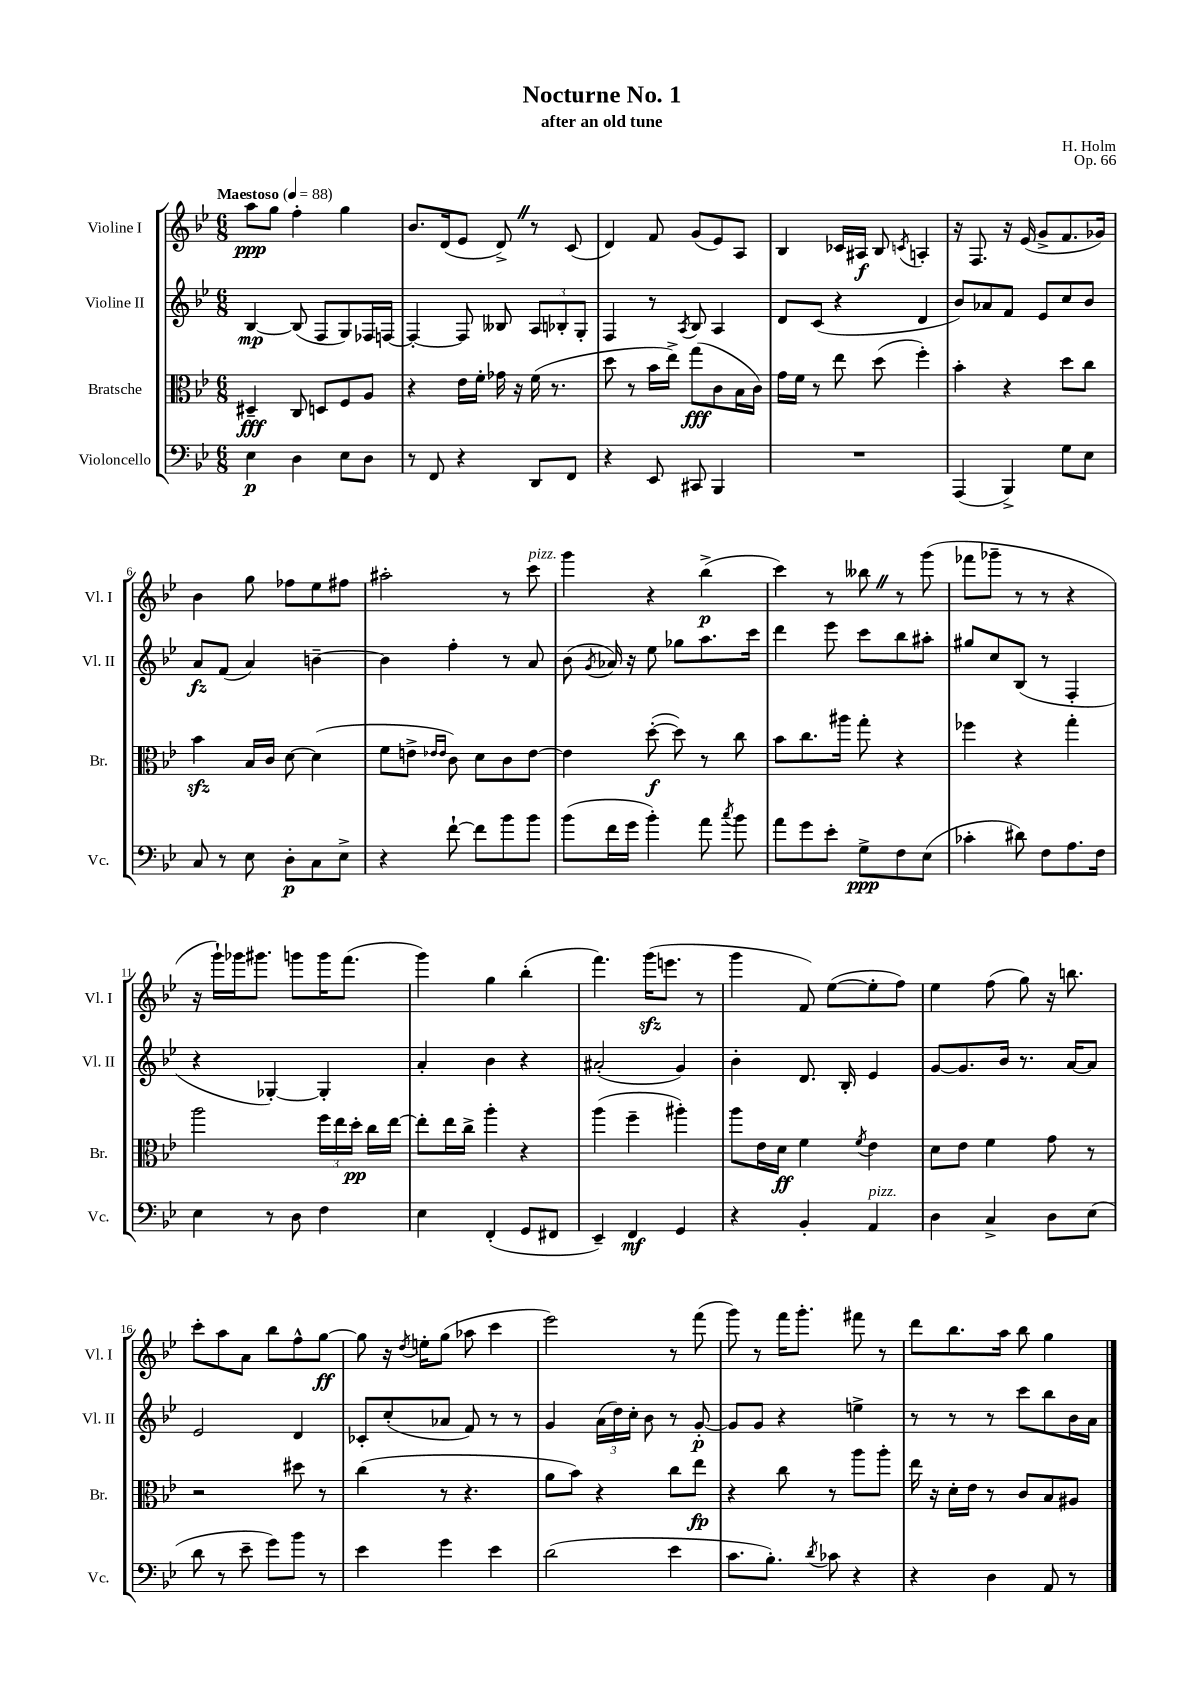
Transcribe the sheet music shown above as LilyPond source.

\header { title = "Nocturne No. 1" composer = "H. Holm" subtitle = "after an old tune" opus = "Op. 66" }
<<
\new StaffGroup <<
\new Staff = "s0" \with { instrumentName = "Violine I" shortInstrumentName = "Vl. I" } {
    \clef treble \key bes \major \numericTimeSignature \time 6/8 \tempo "Maestoso" 4 = 88
    \autoBeamOff a''8[\ppp g''8] f''4-. g''4 |
    bes'8.[ d'16( ees'8] d'8->) \once \override BreathingSign.text = \markup { \musicglyph "scripts.caesura.straight" } \breathe r8 c'8( |
    d'4) f'8 g'8[( ees'8) a8] |
    bes4 ces'16[ ais16]\f bes8 \acciaccatura { c'8 } a4-. |
    r16 f8. r16 ees'16( g'8[-> f'8. ges'16]) |
    bes'4 g''8 fes''8[ ees''8 fis''8] |
    ais''2-. r8 c'''8^\markup { \italic "pizz." } |
    g'''4 r4 bes''4->\p( |
    c'''4) r8 beses''8 \once \override BreathingSign.text = \markup { \musicglyph "scripts.caesura.straight" } \breathe r8 g'''8( |
    fes'''8[ ges'''8]-- r8 r8 r4 |
    r16 g'''16[-!) ges'''16 gis'''8.] g'''8[ g'''16 f'''8.]( |
    g'''4) g''4 bes''4-.( |
    f'''4.) g'''16[\sfz( e'''8.] r8 |
    g'''4 f'8) ees''8[~( ees''8-. f''8]) |
    ees''4 f''8( g''8) r16 b''8. |
    c'''8[-. a''8 a'8] bes''8[ f''8-^ g''8]~\ff |
    g''8 r16 \acciaccatura { d''8 } e''16[-. g''8]( aes''8 c'''4 |
    ees'''2) r8 f'''8( |
    g'''8) r8 f'''16[ g'''8.]-. fis'''8 r8 |
    d'''8[ bes''8. a''16] bes''8 g''4 \bar "|." |
}
\new Staff = "s1" \with { instrumentName = "Violine II" shortInstrumentName = "Vl. II" } {
    \clef treble \key bes \major \numericTimeSignature \time 6/8
    \autoBeamOff bes4~\mp bes8( f8[ g8) fes16 f16]~ |
    f4~-. f8 beses8 \tuplet 3/2 { a8[ bes8-. g8]-. } |
    f4 r8 \acciaccatura { a8 } bes8 a4 |
    d'8[ c'8]( r4 d'4 |
    bes'8[) aes'8 f'8] ees'8[ c''8 bes'8] |
    a'8[\fz f'8]( a'4) b'4~-- |
    b'4 f''4-. r8 a'8 |
    bes'8( \acciaccatura { g'8 } aes'16) r16 ees''8 ges''8[ a''8. c'''16] |
    d'''4 ees'''8 c'''8[ bes''8 ais''8]-. |
    gis''8[ c''8 bes8]( r8 f4-. |
    r4 ges4~-.) ges4-. |
    a'4-. bes'4 r4 |
    ais'2-.( g'4) |
    bes'4-. d'8. bes16-. ees'4 |
    g'8[~ g'8. bes'16] r8. a'16[~ a'8] |
    ees'2 d'4 |
    ces'8[-. c''8-.( aes'8] f'8) r8 r8 |
    g'4 \tuplet 3/2 { a'16[( d''16) c''16]-. } bes'8 r8 g'8~-.\p |
    g'8[ g'8] r4 e''4-> |
    r8 r8 r8 c'''8[ bes''8 bes'16 a'16] \bar "|." |
}
\new Staff = "s2" \with { instrumentName = "Bratsche" shortInstrumentName = "Br." } {
    \clef alto \key bes \major \numericTimeSignature \time 6/8
    \autoBeamOff dis4--\fff c8 d8[ f8 a8] |
    r4 ees'16[ f'16]-. ges'16 r16 f'16( r8. |
    d''8 r8 bes'16[ ees''16]->) g''8[\fff( c'8 bes16 c'16]) |
    g'16[ f'16] r8 ees''8 d''8( f''4-.) |
    bes'4-. r4 d''8[ c''8] |
    bes'4\sfz bes16[ c'16] d'8~ d'4( |
    f'8[ e'8]-> \grace { ees'16[ ees'16] } c'8) d'8[ c'8 ees'8]~ |
    ees'4 d''8~-.\f( d''8) r8 c''8 |
    bes'8[ c''8. ais''16] g''8-. r4 |
    fes''4 r4 g''4-. |
    a''2 \tuplet 3/2 { f''16[ ees''16 d''16]-.\pp } c''16[ ees''16]~ |
    ees''8[-. ees''16 c''16]-> a''4-. r4 |
    a''4( f''4-- ais''4-.) |
    a''8[ ees'16 d'16]\ff f'4 \acciaccatura { f'8 } ees'4 |
    d'8[ ees'8] f'4 g'8 r8 |
    r2 dis''8 r8 |
    c''4( r8 r4. |
    a'8[ bes'8]) r4 c''8[ ees''8]\fp |
    r4 c''8 r8 a''8[ a''8]-. |
    ees''16 r16 d'16[-. ees'16] r8 c'8[ bes8 ais8] \bar "|." |
}
\new Staff = "s3" \with { instrumentName = "Violoncello" shortInstrumentName = "Vc." } {
    \clef bass \key bes \major \numericTimeSignature \time 6/8
    \autoBeamOff ees4\p d4 ees8[ d8] |
    r8 f,8 r4 d,8[ f,8] |
    r4 ees,8 cis,8 bes,,4 |
    R2. |
    a,,4( bes,,4->) g8[ ees8] |
    c8 r8 ees8 d8[-.\p c8 ees8]-> |
    r4 f'8~-! f'8[ bes'8 bes'8] |
    bes'8[( f'16 g'16] bes'4-.) a'8 \acciaccatura { c''8 } bes'8 |
    a'8[ g'8 ees'8]-. g8[->\ppp f8 ees8]( |
    ces'4-. dis'8) f8[ a8. f16] |
    ees4 r8 d8 f4 |
    ees4 f,4-.( g,8[ fis,8] |
    ees,4--) f,4\mf g,4 |
    r4 bes,4-. a,4^\markup { \italic "pizz." } |
    d4 c4-> d8[ ees8]( |
    d'8 r8 ees'8-- g'8[) bes'8] r8 |
    ees'4 g'4 ees'4 |
    d'2( ees'4 |
    c'8.[ bes8.]-.) \acciaccatura { d'8 } ces'8 r4 |
    r4 d4 a,8 r8 \bar "|." |
}
>>
>>
